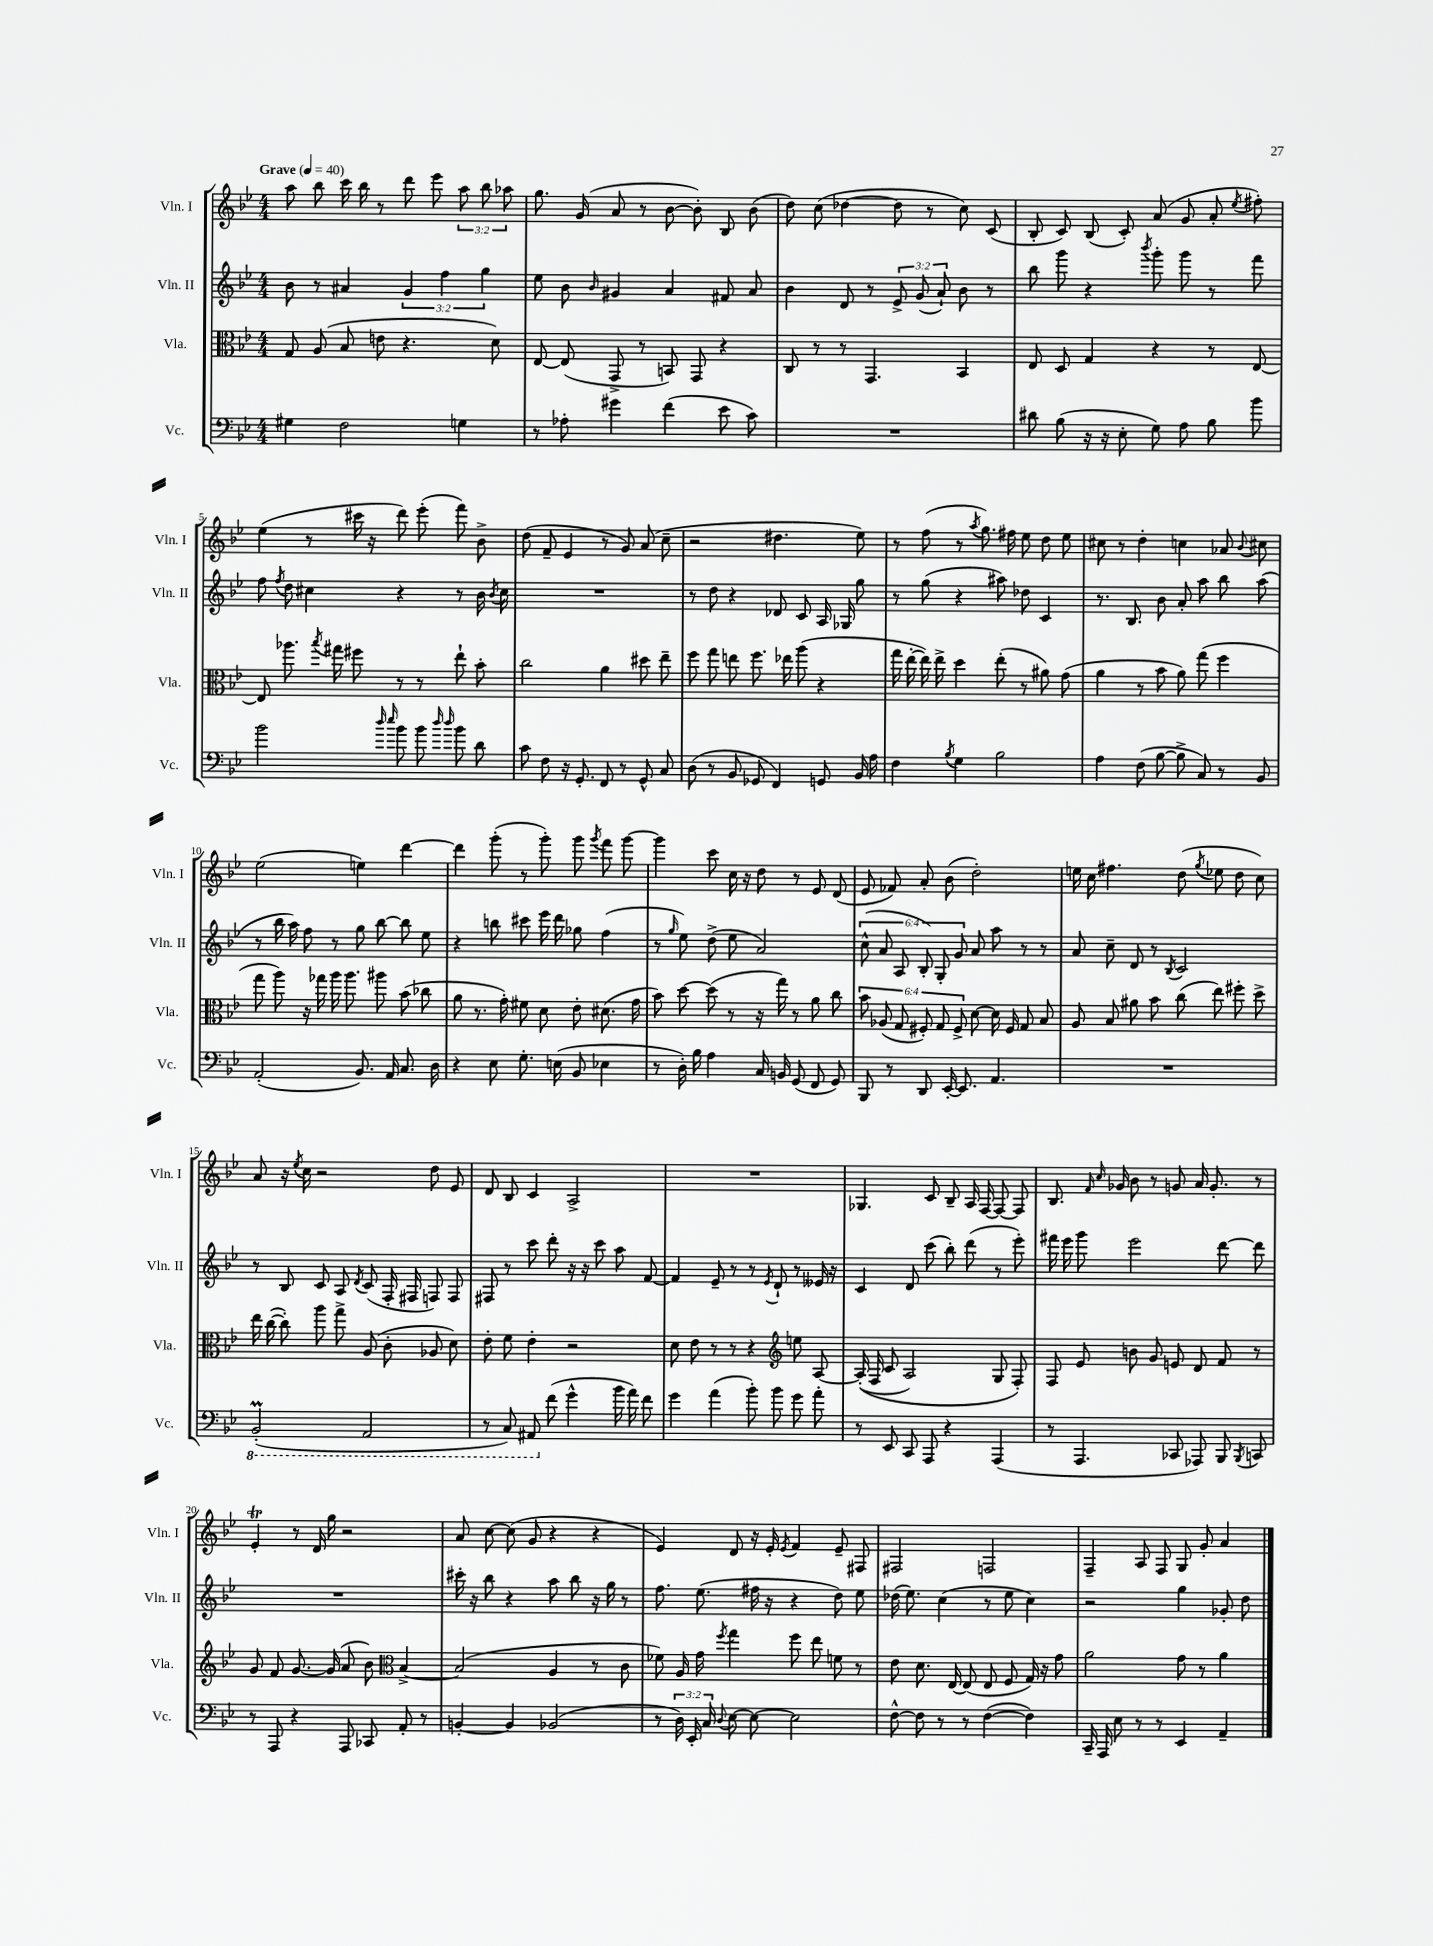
<<
\new StaffGroup <<
\new Staff = "s0" \with { instrumentName = "Vln. I" shortInstrumentName = "Vln. I" } {
    \clef treble \key bes \major \numericTimeSignature \time 4/4 \override Staff.TupletNumber.text = #tuplet-number::calc-fraction-text \tempo "Grave" 4 = 40
    \autoBeamOff a''8 bes''8 c'''16 bes''16 r8 d'''8 ees'''8 \tuplet 3/2 { a''8 bes''8 aes''8 } |
    g''8. g'16( a'8 r8 bes'8~ bes'8-.) bes8 bes'8( |
    d''8) c''8( des''4~ des''8 r8 c''8) c'8( |
    bes8-. c'8) bes8( c'8-.) a'8( g'8 a'8-. \acciaccatura { ees''8 } fis''8-.) |
    ees''4( r8 cis'''16 r16 d'''8) ees'''8-.( f'''8) bes'8-> |
    d''8( f'8-- ees'4 r8 g'8) a'8( c''8-- |
    r2 dis''4. ees''8) |
    r8 f''8( r8 \acciaccatura { a''8 } g''8.) fis''16 ees''8 d''8 ees''8 |
    cis''8 r8 d''4-. c''4 aes'8 \appoggiatura { bes'8 } cis''8 |
    ees''2( e''4) d'''4~ |
    d'''4 g'''8-.( r8 g'''8-.) g'''8 \acciaccatura { g'''8 } f'''8 g'''8~ |
    g'''4 c'''8 c''16 r16 d''8 r8 ees'8 d'8( |
    ees'8 fes'8) a'8-. bes'8( d''2-.) |
    e''16 c''16 fis''4. d''8( \acciaccatura { g''8 } ees''8 d''8 c''8) |
    a'8 r16 \acciaccatura { ees''8 } c''16 r2 d''8 ees'8 |
    d'8 bes8 c'4 a2-> |
    R1 |
    ges4. c'8 bes8-- a16 f16~ f8~ f8 |
    bes8. \grace { f'16 c''16 } ges'16 bes'8 r8 g'8 a'16 g'8.-. r8 |
    ees'4-.\trill r8 d'16 g''16 r2 |
    a'8 c''8~ c''8( g'8 r4 r4 |
    ees'4) d'8 r16 ees'16-. \acciaccatura { ees'8 } f'4 ees'8-- fis8 |
    fis2 f2 |
    f4-- a8 f8 g8 g'8-. a'4 \bar "|." |
}
\new Staff = "s1" \with { instrumentName = "Vln. II" shortInstrumentName = "Vln. II" } {
    \clef treble \key bes \major \numericTimeSignature \time 4/4 \override Staff.TupletNumber.text = #tuplet-number::calc-fraction-text
    \autoBeamOff bes'8 r8 ais'4 \tuplet 3/2 { g'4 f''4 g''4 } |
    ees''8 bes'8 \grace { bes'16 } gis'4 a'4 fis'8 a'8 |
    bes'4 d'8 r8 \tuplet 3/2 { ees'8-> g'8( a'8-!) } bes'8 r8 |
    bes''8 g'''8 r4 \acciaccatura { bes'''8 } g'''8-. g'''8 r8 f'''8 |
    f''8 \acciaccatura { f''8 } d''8 cis''4 r4 r8 bes'16 \acciaccatura { bes'8 } cis''16 |
    R1 |
    r8 d''8 r4 des'8 c'8 a16 ges16 g''8 |
    r8 g''8( r4 ais''8) des''8 c'4 |
    r8. bes8. bes'8 a'8-. a''8 bes''8 a''8( |
    r8 bes''16 a''16) f''8 r8 g''8 bes''8~ bes''8 ees''8 |
    r4 b''8 cis'''8 ees'''16 d'''16 ges''8 f''4( |
    r8 \grace { g''16 } ees''8) d''8->( ees''8 a'2) |
    \tuplet 6/4 { c''8-^( a'8 a8 bes8-.) g8-. g'8 } a'8 a''8 r8 r8 |
    a'8 c''8-- d'8 r8 \acciaccatura { bes8 } c'2 |
    r8 bes8 c'8 a8 \acciaccatura { d'8 } c'8( f16-. fis16 f8) f8 |
    fis8 r8 c'''8 d'''8-. r16 r16 c'''8 a''8 f'8~ |
    f'4 ees'8-- r8 r8 \acciaccatura { ees'8 } d'8-! r8 eeses'16 r16 |
    c'4 d'8 c'''8( bes''8-.) d'''8( r8 ees'''8-.) |
    fis'''16 ees'''16 g'''8 ees'''2 d'''8~ d'''8 |
    R1 |
    cis'''16-. r16 bes''8 r4 a''8 bes''8 r16 g''16 r8 |
    f''8. ees''8.( fis''16 r16 r4 d''8) ees''8 |
    des''16( ees''8.) c''4( r8 ees''8 c''4) |
    r2 g''4 ges'8-. d''8 \bar "|." |
}
\new Staff = "s2" \with { instrumentName = "Vla." shortInstrumentName = "Vla." } {
    \clef alto \key bes \major \numericTimeSignature \time 4/4 \override Staff.TupletNumber.text = #tuplet-number::calc-fraction-text
    \autoBeamOff g8 a8( bes8 e'8 r4. d'8) |
    ees8~ ees8( g,8-> r8 b,8) g,8 r4 |
    c8 r8 r8 g,4. bes,4 |
    ees8 d8 g4 r4 r8 ees8~ |
    ees8 aes''8. \acciaccatura { bes''8 } gis''16 fis''8 r8 r8 ees''8-! bes'8-. |
    c''2 a'4 dis''8 ees''8-- |
    f''8 g''8 e''8 f''8. ees''16 a''8( r4 |
    g''16 ees''16~-. ees''16) ees''16-> d''4 ees''8-.( r8 ais'8) g'8( |
    a'4 r8 bes'8 a'8) g''8( f''4 |
    g''8 a''8) r16 ges''16 a''16 a''8. ais''8 bes'8( ces''8 |
    a'8 r8. g'16-.) fis'8 d'8 ees'8-. dis'8.( g'16 |
    bes'8) d''8~ d''8( r8 r16 g''16) r8 a'8 c''8 |
    \tuplet 6/4 { bes'8 aes8( g8 fis8-.) g8 fis8-> } d'8~ d'16 fis16 g8 bes8 |
    a8 bes8 ais'8 bes'8 c''8( ees''8) fis''8-. d''8-> |
    ees''16 c''16~( c''8-.) a''8 g''8-> a8( c'8-. aes8 d'8) |
    ees'8-. f'8 ees'4-. r2 |
    d'8 ees'8 r8 r8 r4 \clef treble e''8 a8~ |
    a16-.(\( f16 c'8 a2) g8 f8-.\) |
    f8 ees'8 b'8 g'8 e'8 d'8 f'8 r8 |
    g'8 f'8 g'8.~ g'16( a'8 bes'8) \clef alto bes4~-> |
    bes2( a4 r8 c'8 |
    fes'8) a16 g'16 \acciaccatura { f''8 } g''4 f''8 ees''8 f'8 r8 |
    ees'8 d'8. ees16~ ees8( ees8 f8 g16) r16 g'8 |
    a'2 g'8 r8 a'4 \bar "|." |
}
\new Staff = "s3" \with { instrumentName = "Vc." shortInstrumentName = "Vc." } {
    \clef bass \key bes \major \numericTimeSignature \time 4/4 \override Staff.TupletNumber.text = #tuplet-number::calc-fraction-text
    \autoBeamOff gis4 f2 g4 |
    r8 aes8-. gis'4 f'4( ees'8 c'8) |
    R1 |
    dis'8 bes8( r16 r16 ees8-. g8) a8 bes8 bes'8 |
    bes'2 \grace { d''16 ees''16 } bes'8 bes'8 \grace { d''16 d''16 } bes'8 d'8 |
    c'8 f8 r16 g,8.-. f,8 r8 g,8-^ c8 |
    d8( r8 bes,8 ges,8 f,4) g,8 bes,16 a16 |
    f4 \acciaccatura { bes8 } g4 bes2 |
    a4 f8( bes8~ bes8-> c8) r8 bes,8 |
    a,2-.( bes,8.) a,16 c8. d16 |
    r4 ees8 g8.-. e16( bes,8 ees4 |
    r8 d16-.) bes16 a4 c16 b,16 g,8( f,8 g,8) |
    bes,,8 r8 d,8 ees,16~-. ees,8. a,4. |
    R1 |
    \ottava #-1 bes,,2-.\prall( a,,2 |
    r8 c,8) ais,,8 \ottava #0 f'8( g'4-^ bes'16 a'16) f'8 |
    g'4 a'4( bes'8-.) bes'8 g'8 a'8-. |
    r8 ees,8 c,8 a,,8 r4 a,,4( |
    r8 a,,4. ces,8 aes,,8) bes,,8 \acciaccatura { bes,,8 } c,8 |
    r8 a,,8 r4 a,,8 ces,8 a,8-. r8 |
    b,4~-. b,4 bes,2( |
    r8 \tuplet 3/2 { d16) ees,16-. c16 } \appoggiatura { d8 } ees8~ ees8~ ees2 |
    f8~-^ f8 r8 r8 f4~( f4) |
    c,16-- a,,16 ees8 r8 r8 ees,4 a,4-- \bar "|." |
}
>>
>>
